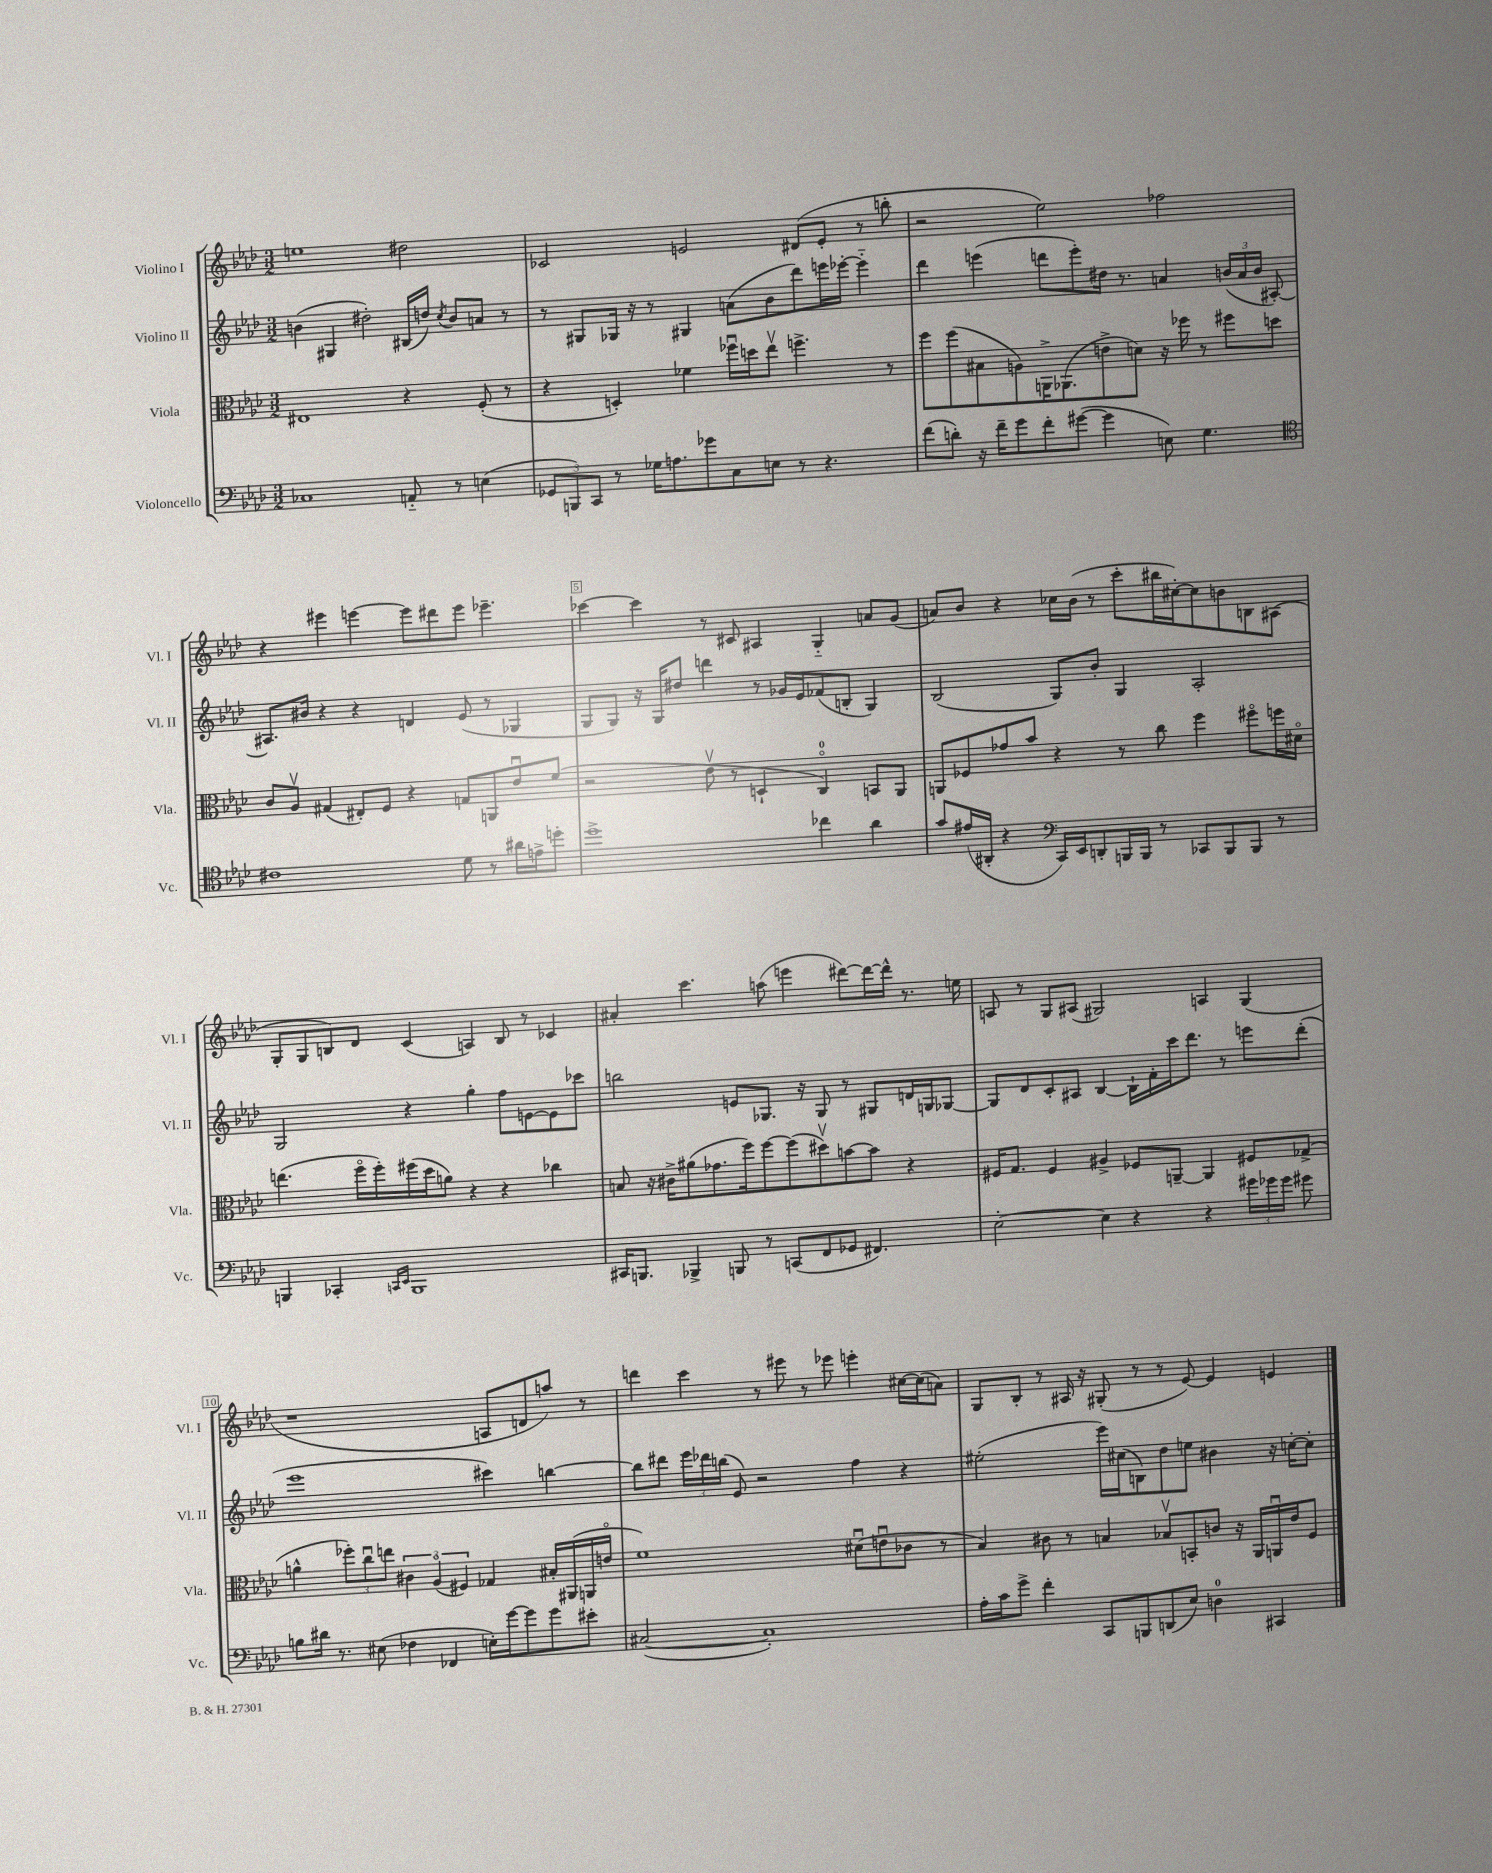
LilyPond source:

<<
\new StaffGroup <<
\new Staff = "s0" \with { instrumentName = "Violino I" shortInstrumentName = "Vl. I" } {
    \clef treble \key aes \major \numericTimeSignature \time 3/2
    \autoBeamOff e''1 dis''2 |
    ces'2 e'2 dis'8[( e'8]-. r8 b''8-. |
    r2 ees''2) fes''2 |
    r4 eis'''4 e'''4~ e'''8[ dis'''8 e'''8] ees'''4.-- |
    ces'''4~ ces'''4 r8 cis'8 ais4 g4-_ a'8[ g'8]( |
    a'8[) bes'8] r4 ces''16[ bes'16]( r8 c'''8[-. bis''16 cis''16~-.) cis''8 b'8 b8 ais8]( |
    g8[-. g8 b8) des'8] c'4( a4) b8 r8 ces'4 |
    ais'4-. c'''4. a''8( e'''4 dis'''8[~) dis'''16~ dis'''16]-^ r8. e''16 |
    a8 r8 g8[ ais8]( gis2) a4 gis4( |
    r1 a8[ d'8 a''8]) r8 |
    d'''4 c'''4 r8 eis'''8 r8 ees'''8 e'''4-. cis''16[~ cis''16( a'8]) |
    g8[ bes8]-. r8 ais16 r16 gis8-.( r8 r8 ees'8~) ees'4 e'4 \bar "|." |
}
\new Staff = "s1" \with { instrumentName = "Violino II" shortInstrumentName = "Vl. II" } {
    \clef treble \key aes \major \numericTimeSignature \time 3/2
    \autoBeamOff b'4( gis4 dis''2-.) bis16[( d''16]) \acciaccatura { c''8 } b'8[ a'8] r8 |
    r8 gis8[ ges16] r16 r8 gis4 a'8[( bes'8 des'''8) e'''16 ees'''16]~-. ees'''4-_ |
    des'''4 e'''4( d'''8[ e'''8-.) dis''16] r8. a'4 \tuplet 3/2 { b'16[( a'16 b'16] } ais8~-.) |
    ais8.[ bis'16] r4 r4 d'4 ees'8( r8 ges4 |
    g8[ g8]) r16 g16[ dis''8] d'''4 r8 ges'16[ ees'16 fes'8( b8]-. g4) |
    bes2( g8[) bes'8]-. g4 aes2-. |
    g2 r4 g''4-. f''8[ e'8~ e'8 ces'''8] |
    b''2 e'8[ ges8.] r16 ges8 r8 gis8[ d'16 g16 ges8]~ |
    ges8[ des'8 c'8-. ais8] bes4~ bes16[-! f'16-. c'''16 des'''8.] r8 e'''8[ des'''8]-.( |
    ees'''1 cis'''4) b''4~ |
    b''8[ dis'''8] \tuplet 3/2 { ees'''16[ des'''16 b''16]( } ees'8) r2 f''4 r4 |
    eis''2-.( ees'''16[) cis''16( b8) des''8 e''8] bis'4 r16 c''16[~-. c''8]-. \bar "|." |
}
\new Staff = "s2" \with { instrumentName = "Viola" shortInstrumentName = "Vla." } {
    \clef alto \key aes \major \numericTimeSignature \time 3/2
    \autoBeamOff eis1 r4 f8-.( r8 |
    r4 d4-.) fes'4 fes''16[\downbow d''16 ees''8]\upbow f''4.-> r8 |
    f''8[ f''8( bis8 a8) a,16-> aes,8.( e'8-> d'8]) r16 fes''16 r8 fis''8[ d''8] |
    c'8[ aes8]\upbow gis4( eis8[-.) f8] r4 g8[ a,8 ees'8\downbow f'8]( |
    r2 ees'8\upbow r8 d4-! c4-0\flageolet) b,8[ aes,8] |
    a,8[ fes8 ges'8 bes'8] r4 r8 c''8 f''4 fis''8[\flageolet f''16 dis'16]\flageolet |
    e''4.( f''16[\flageolet f''16-.) fis''16( des''16 a'8]) r4 r4 ces''4 |
    b8 r16 cis'16[-> ais'8( ges'8. f''16) f''8~ f''8( dis''8\upbow) b'8~ b'8] r4 |
    fis16[ g8.] fis4 ais4-> fes8[ a,8]~-- a,4 fis8[ ges8]->( |
    a'4-^ \tuplet 3/2 { fes''8[-.) c''8\downbow e''8] } \tuplet 3/2 { cis'4 aes4\flageolet( fis4) } ges4 bis16[-. ais,16( a,16 e'16]\flageolet |
    f'1) dis'8[\downbow( e'8\downbow ces'8] r8 |
    bes4) cis'8 r8 b4 bes8[\upbow b,8-. c'8] r16 aes,16[ a,16\downbow ees'16 f8] \bar "|." |
}
\new Staff = "s3" \with { instrumentName = "Violoncello" shortInstrumentName = "Vc." } {
    \clef bass \key aes \major \numericTimeSignature \time 3/2
    \autoBeamOff ces1 a,8-_ r8 e4( |
    \tuplet 3/2 { ges,8[ b,,8) c,8] } r8 ges16[ a8. ges'8 c8 e8] r8 r4. |
    f'8[( d'8]-.) r16 f'16[-- g'8 f'8-. gis'8]~( gis'4 e8) g4. |
    \clef tenor cis'1 des'8 r8 ais'16[ e'16-> d''8]-. |
    des''1-> ces''4 aes'4 |
    g'8[ eis'16( ais,16]-. r4 \clef bass c,16[) ees,16 d,8-. b,,16 b,,16] r8 ces,8[ b,,8 b,,8] r8 |
    b,,4 ces,4-. \grace { c,16[ ees,16] } b,,1 |
    cis,16[ b,,8.] bes,,4-> b,,8 r8 c,8[( f,8 ges,8] fis,4.) |
    ees2~-. ees4 r4 r4 \tuplet 3/2 { gis'16[ ges'16 ges'16] } gis'8 |
    b8[ dis'16] r8. eis8( fes4 fes,4 e16[-.) g'16~ g'8 g'8 eis'8]-. |
    cis2~( cis1-.) |
    aes16[-. c'16 g'8]-> f'4-. c,8[ b,,8 d,8( ees8]) d4-0 cis,4 \bar "|." |
}
>>
>>
\layout { \context { \Score \override BarNumber.break-visibility = ##(#f #t #t) barNumberVisibility = #(every-nth-bar-number-visible 5) \override BarNumber.stencil = #(make-stencil-boxer 0.1 0.3 ly:text-interface::print) } }
